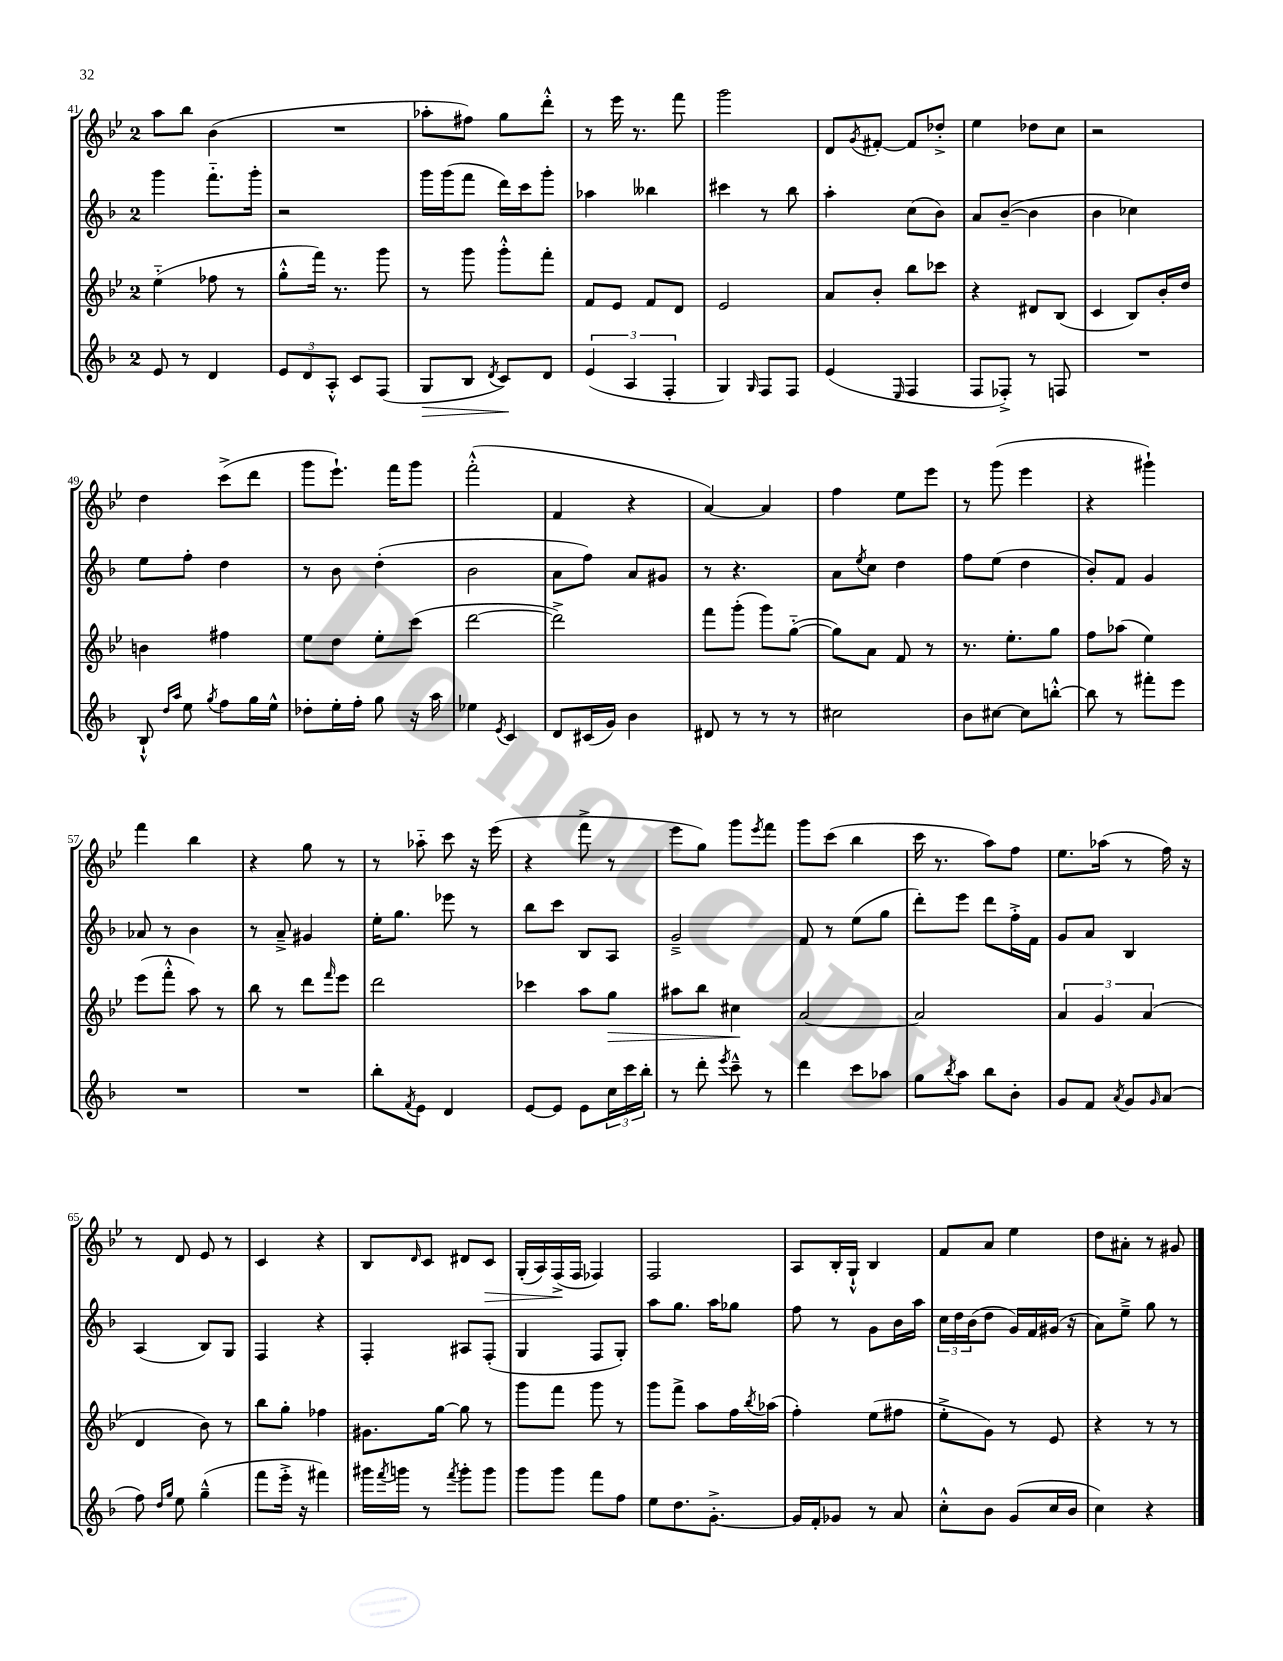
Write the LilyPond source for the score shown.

<<
\new StaffGroup <<
\new Staff = "s0" {
    \clef treble \key bes \major \once \override Staff.TimeSignature.style = #'single-digit \time 2/4
    a''8 bes''8 bes'4( |
    R2 |
    aes''8-. fis''8) g''8 d'''8-.-^ |
    r8 ees'''16 r8. f'''8 |
    g'''2 |
    d'8 \acciaccatura { g'8 } fis'8~-. fis'8 des''8-.-> |
    ees''4 des''8 c''8 |
    r2 |
    d''4 c'''8->( d'''8 |
    g'''8 ees'''8.-!) f'''16 g'''8 |
    f'''2-.-^( |
    f'4 r4 |
    a'4~) a'4 |
    f''4 ees''8 ees'''8 |
    r8 g'''8( ees'''4 |
    r4 gis'''4-!) |
    f'''4 bes''4 |
    r4 g''8 r8 |
    r8 aes''8-_ c'''8 r16 ees'''16( |
    r4 f'''8-> r8 |
    ees'''8 g''8) g'''8 \acciaccatura { ees'''8 } f'''8 |
    g'''8 c'''8( bes''4 |
    c'''16 r8. a''8) f''8 |
    ees''8. aes''16( r8 f''16) r16 |
    r8 d'8 ees'8 r8 |
    c'4 r4 |
    bes8 \grace { d'16 } c'8 dis'8 c'8\> |
    g16-.( a16) f16->\!( f16 fes4) |
    f2 |
    a8 bes16-. g16-!-^ bes4 |
    f'8 a'8 ees''4 |
    d''8 ais'8-. r8 gis'8 \bar "|." |
}
\new Staff = "s1" {
    \clef treble \key f \major \once \override Staff.TimeSignature.style = #'single-digit \time 2/4
    g'''4 f'''8.-_ g'''16-. |
    r2 |
    g'''16 g'''16( f'''8 d'''16) c'''16 g'''8-. |
    aes''4 beses''4 |
    cis'''4 r8 bes''8 |
    a''4-. c''8( bes'8) |
    a'8 bes'8~--( bes'4 |
    bes'4 ces''4) |
    e''8 f''8-. d''4 |
    r8 bes'8 d''4-.( |
    bes'2 |
    a'8 f''8) a'8 gis'8 |
    r8 r4. |
    a'8 \acciaccatura { e''8 } c''8 d''4 |
    f''8 e''8( d''4 |
    bes'8-.) f'8 g'4 |
    aes'8 r8 bes'4 |
    r8 a'8---> gis'4 |
    e''16-. g''8. ees'''8 r8 |
    bes''8 c'''8 bes8 a8 |
    g'2---> |
    f'8 r8 e''8( g''8 |
    d'''8-.) e'''8 d'''8 f''16-.-> f'16 |
    g'8 a'8 bes4 |
    a4( bes8) g8 |
    f4 r4 |
    f4-. ais8 f8-.( |
    g4 f8 g8-.) |
    a''8 g''8. a''16 ges''8 |
    f''8 r8 g'8 bes'16 a''16 |
    \tuplet 3/2 { c''16 d''16 bes'16( } d''8 g'16) f'16 gis'16( r16 |
    a'8) e''8---> g''8 r8 \bar "|." |
}
\new Staff = "s2" {
    \clef treble \key bes \major \once \override Staff.TimeSignature.style = #'single-digit \time 2/4
    ees''4-_( fes''8 r8 |
    g''8-.-^ f'''16) r8. g'''8 |
    r8 g'''8 g'''8-.-^ f'''8-. |
    f'8 ees'8 f'8 d'8 |
    ees'2 |
    a'8 bes'8-. bes''8 ces'''8 |
    r4 dis'8 bes8( |
    c'4 bes8) bes'16-. d''16 |
    b'4 fis''4 |
    ees''8 d''8 ees''8-. c'''8( |
    d'''2~ |
    d'''2->) |
    f'''8 g'''8-.( g'''8) g''8~-_( |
    g''8) a'8 f'8 r8 |
    r8. ees''8.-. g''8 |
    f''8 aes''8( ees''4) |
    ees'''8( f'''8-.-^ a''8) r8 |
    bes''8 r8 d'''8 \grace { f'''16 } ees'''8 |
    d'''2 |
    ces'''4 a''8 g''8\> |
    ais''8 bes''8 cis''4\! |
    a'2~ |
    a'2 |
    \tuplet 3/2 { a'4 g'4 a'4( } |
    d'4 bes'8) r8 |
    bes''8 g''8-. fes''4 |
    gis'8. g''16~ g''8 r8 |
    g'''8 f'''8 g'''8 r8 |
    g'''8 f'''8-> a''8 f''16 \acciaccatura { bes''8 } aes''16( |
    f''4-.) ees''8( fis''8 |
    ees''8-.-> g'8) r8 ees'8 |
    r4 r8 r8 \bar "|." |
}
\new Staff = "s3" {
    \clef treble \key f \major \once \override Staff.TimeSignature.style = #'single-digit \time 2/4
    e'8 r8 d'4 |
    \tuplet 3/2 { e'8 d'8 a8-.-^ } c'8 f8( |
    g8\> bes8 \acciaccatura { d'8 } c'8\!) d'8 |
    \tuplet 3/2 { e'4( a4 f4-. } |
    g4) \grace { g16 } f8 f8 |
    e'4( \grace { e16 } f4 |
    f8 fes8-.->) r8 f8 |
    R2 |
    bes8-!-^ \grace { d''16 a''16 } e''8 \acciaccatura { g''8 } f''8 g''16 e''16-^ |
    des''8-. e''16-. f''16-. g''8 r16 a''16 |
    ees''4 \acciaccatura { e'8 } c'4 |
    d'8 cis'16( g'16) bes'4 |
    dis'8 r8 r8 r8 |
    cis''2 |
    bes'8 cis''8~ cis''8 b''8~-.-^ |
    b''8 r8 fis'''8-. e'''8 |
    R2 |
    R2 |
    bes''8-. \acciaccatura { f'8 } e'8 d'4 |
    e'8~ e'8 e'8 \tuplet 3/2 { c''16 c'''16 bes''16-. } |
    r8 d'''8-. \acciaccatura { e'''8 } c'''8---^ r8 |
    d'''4 c'''8 aes''8 |
    g''8 \acciaccatura { bes''8 } a''8 bes''8 bes'8-. |
    g'8 f'8 \acciaccatura { a'8 } g'8 \grace { g'16 } a'8( |
    f''8) \grace { d''16 g''16 } e''8 g''4---^( |
    f'''8 e'''16-.-> r16 fis'''4) |
    gis'''16 \acciaccatura { f'''8 } g'''16 r8 \acciaccatura { f'''8 } g'''8-. g'''8 |
    g'''8 g'''8 f'''8 f''8 |
    e''8 d''8. g'8.~-.-> |
    g'16 f'16-. ges'8 r8 a'8 |
    c''8-.-^ bes'8 g'8( c''16 bes'16 |
    c''4) r4 \bar "|." |
}
>>
>>
\layout { \context { \Score currentBarNumber = #41 } }
